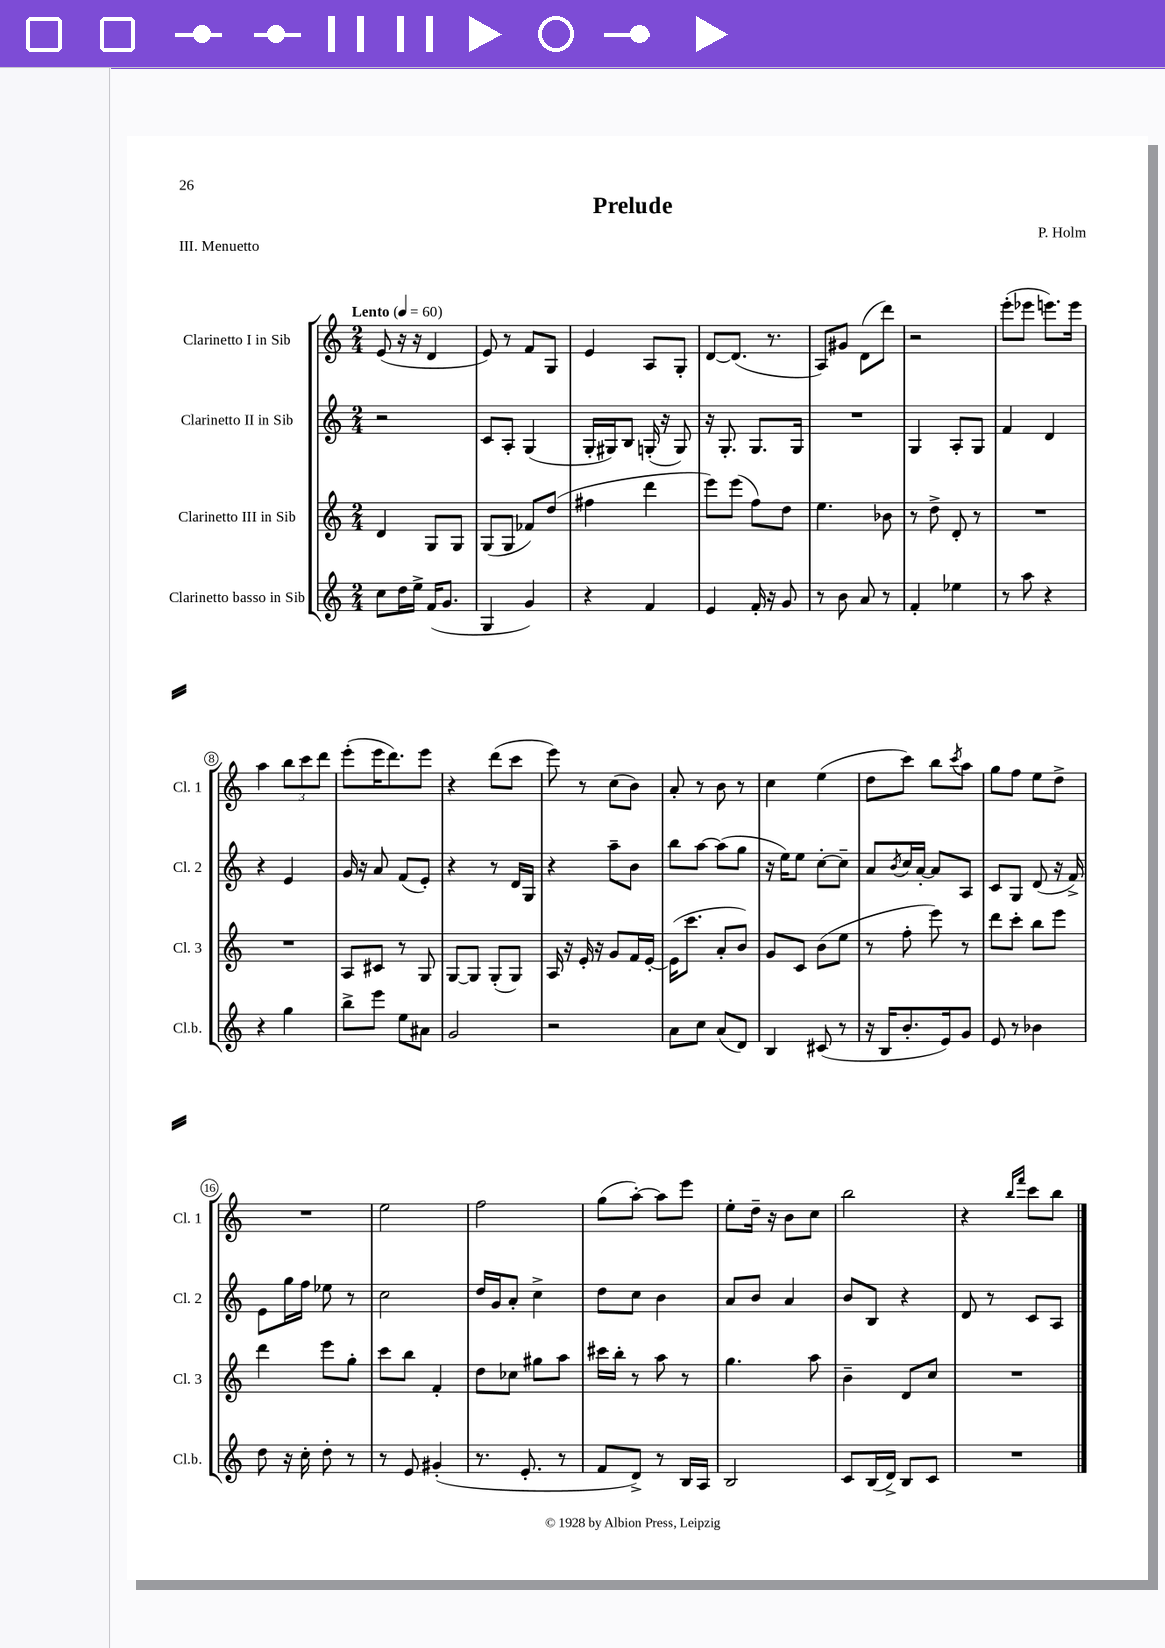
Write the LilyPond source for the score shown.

\header { title = "Prelude" composer = "P. Holm" piece = "III. Menuetto" }
<<
\new StaffGroup <<
\new Staff = "s0" \with { instrumentName = "Clarinetto I in Sib" shortInstrumentName = "Cl. 1" } {
    \clef treble \key c \major \numericTimeSignature \time 2/4 \tempo "Lento" 4 = 60
    e'8( r16 r16 d'4 |
    e'8) r8 f'8 g8 |
    e'4 a8 g8-. |
    d'8~ d'8.( r8. |
    a8) gis'8 d'8( d'''8) |
    r2 |
    e'''8-.( ees'''8 e'''8.) e'''16 |
    a''4 \tuplet 3/2 { b''8 c'''8 d'''8 } |
    e'''8-.( e'''16 d'''8.) e'''8 |
    r4 d'''8( c'''8 |
    e'''8) r8 c''8( b'8) |
    a'8-. r8 b'8 r8 |
    c''4 e''4( |
    d''8 c'''8) b''8 \acciaccatura { c'''8 } a''8 |
    g''8 f''8 e''8 d''8-> |
    R2 |
    e''2 |
    f''2 |
    g''8( a''8~-.) a''8 e'''8 |
    e''8-. d''16-- r16 b'8 c''8 |
    b''2 |
    r4 \grace { b''16 f'''16 } c'''8 b''8 \bar "|." |
}
\new Staff = "s1" \with { instrumentName = "Clarinetto II in Sib" shortInstrumentName = "Cl. 2" } {
    \clef treble \key c \major \numericTimeSignature \time 2/4
    r2 |
    c'8 a8-. g4( |
    g16-. gis16) b8 g16-.( r16 g8) |
    r16 g8.-. g8. g16 |
    R2 |
    g4 a8-. g8 |
    f'4 d'4 |
    r4 e'4 |
    g'16 r16 a'8 f'8( e'8-.) |
    r4 r8 d'16 g16 |
    r4 a''8-- b'8 |
    b''8 a''8~ a''8( g''8 |
    r16 e''16) e''8 c''8~-. c''8-- |
    a'8 \acciaccatura { b'8 } c''16 a'16~-. a'8 a8 |
    c'8 g8 d'8( r16 f'16->) |
    e'8 g''16 f''16 ees''8 r8 |
    c''2 |
    d''16 g'16 a'8-. c''4-> |
    d''8 c''8 b'4 |
    a'8 b'8 a'4 |
    b'8 b8 r4 |
    d'8 r8 c'8 a8 \bar "|." |
}
\new Staff = "s2" \with { instrumentName = "Clarinetto III in Sib" shortInstrumentName = "Cl. 3" } {
    \clef treble \key c \major \numericTimeSignature \time 2/4
    d'4 g8 g8 |
    g8( g8 fes'8) d''8( |
    fis''4 d'''4 |
    e'''8) e'''8( f''8) d''8 |
    e''4. bes'8 |
    r8 d''8-> d'8-. r8 |
    R2 |
    R2 |
    a8 cis'8 r8 g8 |
    g8~ g8 g8-.( g8) |
    a16 r16 e'16-. r16 g'8 f'16 e'16~-. |
    e'16( c'''8. a'8-. b'8) |
    g'8 c'8 b'8( e''8 |
    r8 f''8-. e'''8) r8 |
    d'''8 c'''8-. b''8 e'''8 |
    d'''4 e'''8 g''8-. |
    c'''8 b''8 f'4-. |
    d''8 ces''8 gis''8 a''8 |
    cis'''16 b''16-. r8 a''8 r8 |
    g''4. a''8 |
    b'4-- d'8 c''8 |
    R2 \bar "|." |
}
\new Staff = "s3" \with { instrumentName = "Clarinetto basso in Sib" shortInstrumentName = "Cl.b." } {
    \clef treble \key c \major \numericTimeSignature \time 2/4
    c''8 d''16 e''16-> f'16( g'8. |
    g4 g'4) |
    r4 f'4 |
    e'4 f'16-. r16 g'8 |
    r8 b'8 a'8 r8 |
    f'4-. ees''4 |
    r8 a''8 r4 |
    r4 g''4 |
    b''8-> e'''8 e''8 ais'8 |
    g'2 |
    r2 |
    a'8 c''8 a'8( d'8) |
    b4 cis'8( r8 |
    r16 b16 b'8.-. e'16) g'8 |
    e'8 r8 bes'4 |
    d''8 r16 c''16-. d''8-. r8 |
    r8 e'8 gis'4-.( |
    r8. e'8.-. r8 |
    f'8 d'8->) r8 b16 a16 |
    b2 |
    c'8 b16( d'16->) b8 c'8 |
    R2 \bar "|." |
}
>>
>>
\layout { \context { \Score \override BarNumber.stencil = #(make-stencil-circler 0.1 0.3 ly:text-interface::print) } }
